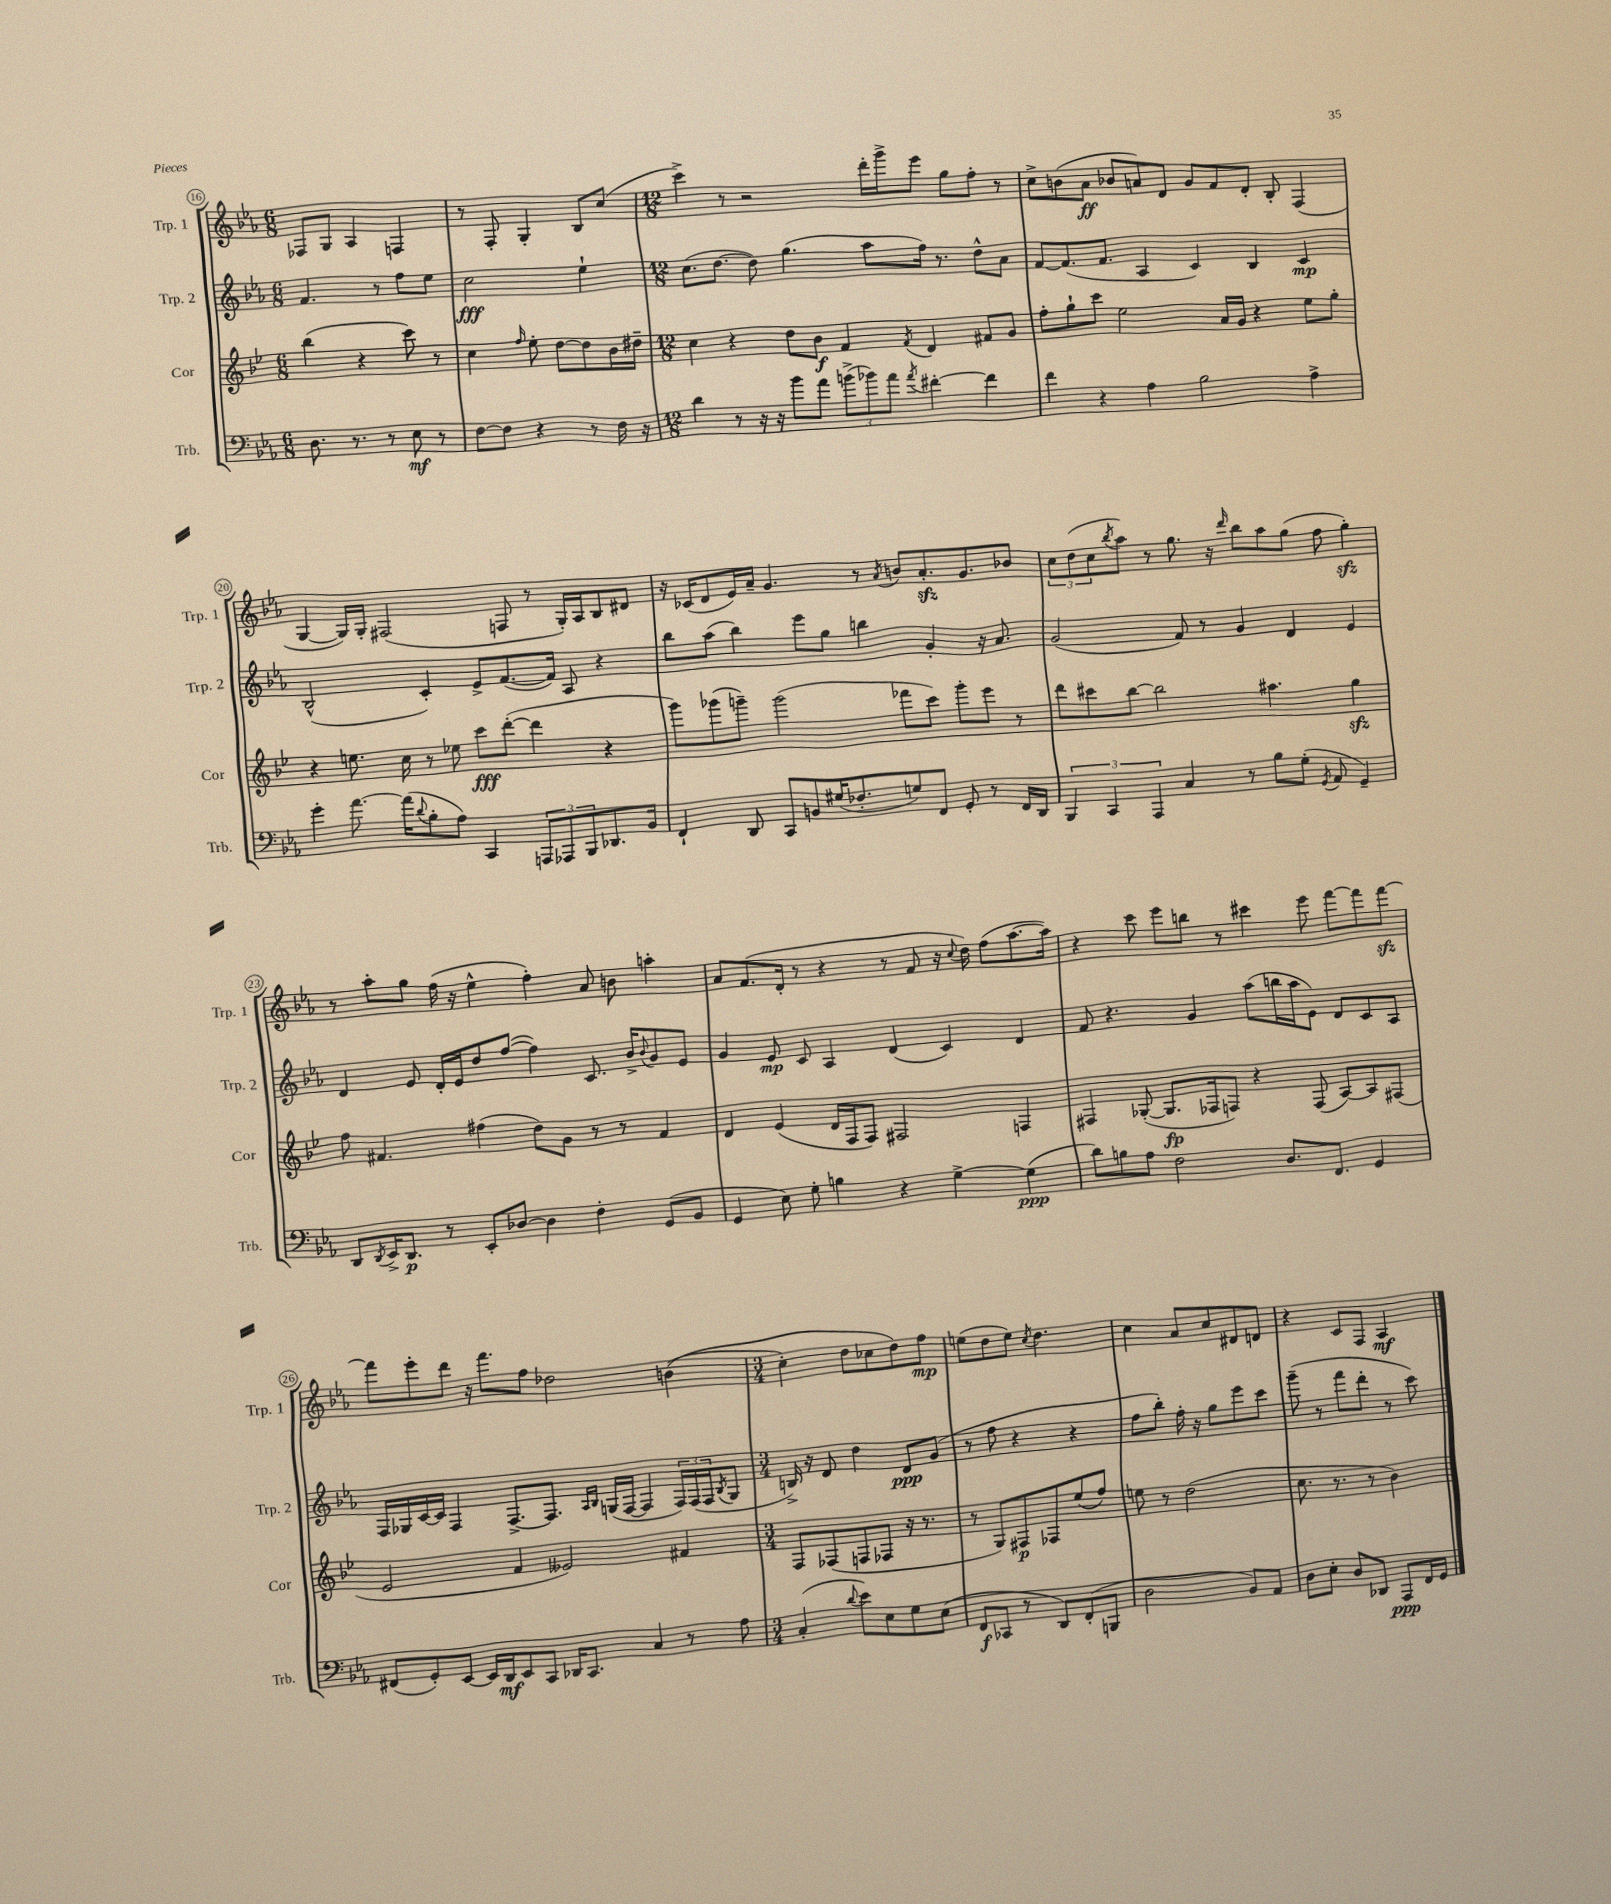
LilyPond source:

<<
\new StaffGroup <<
\new Staff = "s0" \with { instrumentName = "Trp. 1" shortInstrumentName = "Trp. 1" } {
    \clef treble \key ees \major \numericTimeSignature \time 6/8
    fes8 g8 aes4 f4 |
    r8 f8-. g4-. bes8 c''8( |
    \numericTimeSignature \time 12/8 c'''4->) r8 r2 d'''16-. g'''16-> ees'''8 g''8 f''8-. r8 |
    c''8-> b'8( aes'8\ff bes'8 a'8) d'8 g'8 f'8 d'8-. bes8-. f4( |
    g4~ g16) g16-. fis2( f8 r8 g16-.) aes16 bes8 dis'8 |
    r16 ces'16( d'8 ees'16) aes'16-- g'4. r8 \acciaccatura { aes'8 } b'8 aes'8.-.\sfz g'8. bes'8 |
    \tuplet 3/2 { c''8 d''8( c''8 } \acciaccatura { bes''8 } aes''8) r8 g''8. r16 \grace { d'''16 } bes''8 aes''8 g''8( f''8 g''4-.\sfz) |
    r8 aes''8-. g''8 f''16( r16 ees''4-^ f''4-.) aes'8 b'8 a''4-. |
    aes'8 f'8.( d'16-. r8 r4 r8 f'8 r16 \appoggiatura { c''8 } d''16) f''8( aes''8.~ aes''16) |
    r4 c'''8 ees'''8 b''8 r8 cis'''4 ees'''8 f'''8~ f'''8 f'''8~\sfz |
    f'''8 ees'''8-. d'''8 r16 f'''8. f''8 des''2 b'4(\( |
    \numericTimeSignature \time 3/4 c''4-.) d''8 ces''8 d''8\) f''8\mp |
    e''8( d''8 e''8) \acciaccatura { c''8 } d''4. |
    c''4 aes'8 c''8 dis'8 d'8 |
    r4 c'8 f8 aes4\mf \bar "|." |
}
\new Staff = "s1" \with { instrumentName = "Trp. 2" shortInstrumentName = "Trp. 2" } {
    \clef treble \key ees \major \numericTimeSignature \time 6/8
    f'4. r8 f''8 ees''8 |
    c''2\fff ees''4-! |
    \numericTimeSignature \time 12/8 c''8.( d''8.~ d''8) g''4.( aes''8 f''16) r8. d''8-^ aes'8 |
    f'8~ f'8.( f'8. aes4 c'4) bes4 c'4\mp |
    bes2-^( c'4-.) ees'8-> f'8.~( f'16) aes8 r4 |
    bes''8 aes''8( bes''4) ees'''8 g''8 b''4 g'4-. r16 aes'8. |
    g'2( f'8) r8 g'4 d'4 ees'4 |
    d'4 ees'8 d'16-. ees'16 d''8 f''8~( f''4) c'8. bes'16-> \appoggiatura { bes'8 } g'8 ees'8 |
    g'4 ees'8\mp c'8 aes4 d'4( c'4) d'4 |
    f'8 r4. g'4 aes''8( b''16 aes''16 ees'8) d'8 c'8 aes8 |
    f16 ges16 c'16~ c'16 f4 f8.~-> f8. \grace { aes16 bes16 } g16( f16~ f4 \tuplet 3/2 { f16) f16( f16 } \acciaccatura { bes8 } g8 |
    \numericTimeSignature \time 3/4 b16->) r16 d'8 d''4 d'8\ppp g'8( |
    r8 f''8 r4 r4 |
    f''8 bes''8-.) f''16-. r16 g''8 ees'''8 c'''8 |
    g'''8--( r8 f'''8 d'''8-. r8 c'''8) \bar "|." |
}
\new Staff = "s2" \with { instrumentName = "Cor" shortInstrumentName = "Cor" } {
    \clef treble \key bes \major \numericTimeSignature \time 6/8
    bes''4( r4 c'''8) r8 |
    c''4 \grace { f''16 } ees''8-. d''8~ d''8 bes'16 dis''16-- |
    \numericTimeSignature \time 12/8 c''4 r4 d''8 bes'8\f f'4 \acciaccatura { f'8 } d'4 fis'8 g'8 |
    f''8-. g''8-! c'''8 ees''2 a'16 g'16 r4 ees''8 g''8-. |
    r4 e''8. c''16 r8 ees''8 c'''8\fff d'''8~-.( d'''4 r4 |
    g'''8) ges'''8( g'''8--) g'''2( fes'''8 c'''8) g'''8-. ees'''8 r8 |
    d'''8 cis'''8 bes''8~ bes''2 ais''4. g''4\sfz |
    f''8 fis'4. fis''4( d''8) g'8 r8 r8 fis'4 |
    d'4 ees'4( d'16 f16 f8) fis2 f4 |
    fis4 ges8~-.( ges8.\fp fes16 f8) r4 f8( a8~) a8 fis8( |
    ees'2 f'4 eeses'2) fis'4 |
    \numericTimeSignature \time 3/4 f8 fes8( f8 fes8 r16 r8. |
    r8 g8) fis8\p fes8 ees''8( f''8) |
    e''8 r8 d''2( |
    c''8. r8. r8 bes'4) \bar "|." |
}
\new Staff = "s3" \with { instrumentName = "Trb." shortInstrumentName = "Trb." } {
    \clef bass \key ees \major \numericTimeSignature \time 6/8
    d8. r8. r8 ees8\mf r8 |
    f8~ f8 r4 r8 f16 r16 |
    \numericTimeSignature \time 12/8 d'4 r8 r16 r16 bes'8 aes'8 \tuplet 3/2 { b'8->( bes'8) aes'8 } \acciaccatura { aes'8 } fis'4~-. fis'4 |
    f'4 r4 aes4 bes2 aes4-> |
    g'4-. aes'8.~ aes'16( \appoggiatura { d'8 } bes8-. aes8) c,4 \tuplet 3/2 { a,,8 aes,,8 bes,,8 } des,8. bes,16 |
    f,4-! d,8 c,8 b,8 gis16( fes8.-. g8) f,8 g,8-. r8 f,16 d,16 |
    \tuplet 3/2 { bes,,4 c,4 aes,,4 } c4 r8 bes8 g8-.( \acciaccatura { g,8 } aes,8 g,4--) |
    d,8 \acciaccatura { d,8 } ees,16-> d,8.\p r8 ees,8-. des8~ des4 f4-. g,8( bes,8 |
    g,4 ees8) g8-. b4 r4 g4~-> g4\ppp( |
    d'8) b8 aes8 f2 d8. f,8. g,4 |
    fis,8( g,8-.) ees,8~ ees,16 d,16\mf ees,8 c,8 des,16 c,8. c4 r8 aes8 |
    \numericTimeSignature \time 3/4 c4-.( \appoggiatura { d'8 } ees'8) ees8 g8 ees8( |
    f,8\f ces,8 r8 d,8) f,8-.( b,,8 |
    d2 bes,8) aes,8 |
    d8 ees8-. d8 des,8 aes,,8\ppp f,16 g,16 \bar "|." |
}
>>
>>
\layout { \context { \Score currentBarNumber = #16 \override BarNumber.stencil = #(make-stencil-circler 0.1 0.3 ly:text-interface::print) } }
